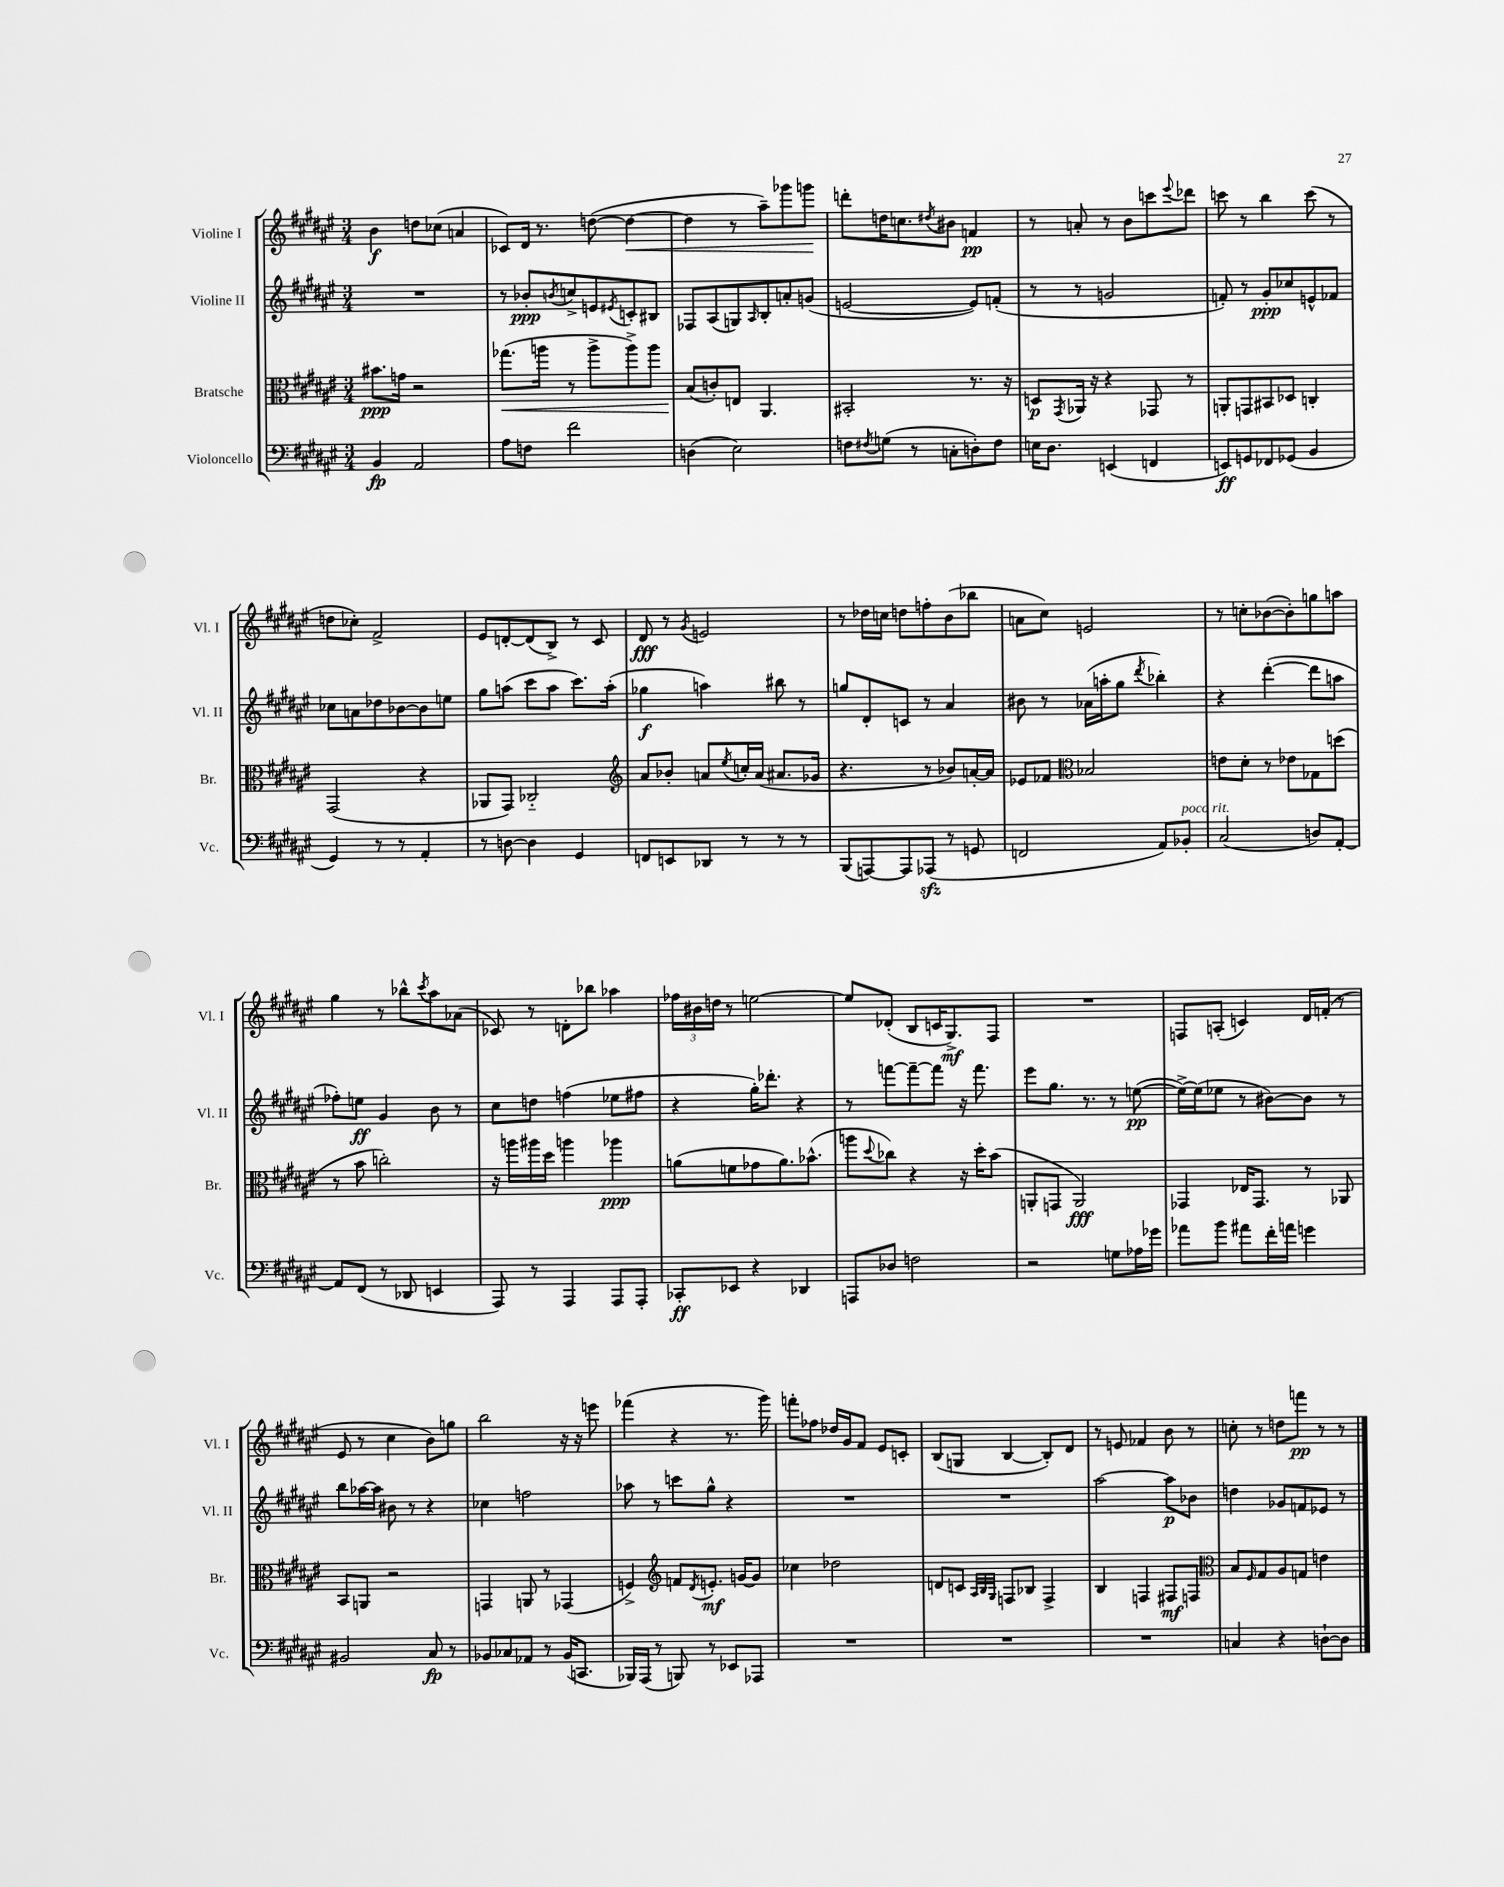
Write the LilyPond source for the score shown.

<<
\new StaffGroup <<
\new Staff = "s0" \with { instrumentName = "Violine I" shortInstrumentName = "Vl. I" } {
    \clef treble \key fis \major \numericTimeSignature \time 3/4
    b'4\f d''8 ces''8( a'4 |
    ces'8) dis'16 r8. d''8~( d''4~\< |
    d''4 r8 ais''8--) ges'''8 g'''8\! |
    d'''8-. d''16 c''8. \acciaccatura { dis''8 } bis'8 f'4\pp |
    r8 a'8-. r8 b'8 c'''8 \appoggiatura { eis'''8 } des'''8 |
    c'''8 r8 b''4 c'''8( r8 |
    d''8 ces''8-.) fis'2-> |
    eis'8 d'8~-. d'8( b8->) r8 cis'8 |
    dis'8\fff r8 \acciaccatura { gis'8 } e'2 |
    r8 des''16 c''16 d''8 f''8-. b'8( bes''8 |
    a'8 cis''8) e'2 |
    r8 c''8-. bes'8~( bes'8-.) g''8 a''8 |
    gis''4 r8 bes''8-^ \acciaccatura { cis'''8 } ais''8 aes'8( |
    ces'8) r8 d'8-. bes''8 aes''4 |
    \tuplet 3/2 { fes''16 bis'16 d''16 } r8 e''2~ |
    e''8 des'8-.( b8 c'16 gis8.->\mf) fis8 |
    R2. |
    f8 a8-.( c'4) dis'16 f'16-.( r8 |
    eis'8 r8 cis''4 b'8) g''8 |
    b''2 r16 r16 e'''8 |
    fes'''4( r4 r8. gis'''16) |
    f'''8-. fes''8 des''16 gis'16 fis'8 eis'8 c'8-. |
    b8( g8 b4~ b8-.) dis'8 |
    r8 e'8 fes'4 b'8 r8 |
    c''8-. r8 d''8 f'''8\pp r8 r8 \bar "|." |
}
\new Staff = "s1" \with { instrumentName = "Violine II" shortInstrumentName = "Vl. II" } {
    \clef treble \key fis \major \numericTimeSignature \time 3/4
    R2. |
    r8 bes'8-.\ppp \acciaccatura { b'8 } c''8-> e'8 \acciaccatura { eis'8 } c'8-. bis8 |
    fes8 ais8( g8) \grace { ais16 } b8-. a'8-. g'8( |
    e'2~ e'8) f'8-.( |
    r8 r8 g'2 |
    f'8-.) r8 gis'8-.\ppp ces''8 e'8-^ fes'8 |
    ces''8 a'8 des''8 bes'8~ bes'8 e''8 |
    gis''8 a''8( cis'''8 a''8 cis'''8.) a''16-.( |
    ges''4\f a''4) bis''8 r8 |
    g''8 dis'8-. c'8 r8 ais'4 |
    bis'8 r8 aes'16( a''16-. gis''8 \acciaccatura { dis'''8 } bes''4-.) |
    r4 dis'''4~-.( dis'''8 a''8 |
    fes''8-.) e''8\ff gis'4 b'8 r8 |
    cis''8 d''8 f''4( ees''8 fis''8 |
    r4 gis''16-.) des'''8.-. r4 |
    r8 f'''8~ f'''8~-- f'''8 r16 f'''8. |
    eis'''8 gis''8. r8. r8 e''8~\pp( |
    e''16~->) e''16( ees''8 r8 bis'8~) bis'8 r8 |
    b''8 aes''16~ aes''16 bis'8 r8 r4 |
    ces''4 f''2 |
    aes''8 r8 c'''8 gis''8-^ r4 |
    R2. |
    R2. |
    ais''2~ ais''8\p bes'8 |
    d''4 ges'8 f'8 ees'8 r8 \bar "|." |
}
\new Staff = "s2" \with { instrumentName = "Bratsche" shortInstrumentName = "Br." } {
    \clef alto \key fis \major \numericTimeSignature \time 3/4
    bis'8.\ppp g'16 r2 |
    ges''8.\<( a''16 r8 a''8-> a''8->) a''8 |
    b8\!( c'8-.) e8 ais,4. |
    bis,2-. r8. r16 |
    d8\p \acciaccatura { gis,8 } aes,16 r16 r4 ges,8 r8 |
    a,8-. g,8 bis,8 des8 c4-. |
    gis,2( r4 |
    aes,8 gis,8) ces2-_ |
    \clef treble ais'8 bes'8-. a'8 \acciaccatura { eis''8 } c''16-. a'16( ais'8. ges'16 |
    r4. r8 bes'8) a'16~-. a'16 |
    ees'8 fes'8 \clef alto bes2 |
    e'8 dis'8-. r8 ees'8 ges8 d''8( |
    r8 b'8 c''2-.) |
    r16 a''16 ais''16 dis''16 a''4 aes''4\ppp |
    a'8( f'8 ges'8 a'8.) bes'8.-^( |
    a''8 \appoggiatura { dis''8 } ces''8) r4 r16 dis''16-. b'8( |
    a,8-. g,8 a,2\fff) |
    ges,4 ees16 ges,8. r8 aes,8 |
    b,8 a,8 r2 |
    g,4 a,8 r8 ges,4( |
    f4->) \clef treble f'8 \acciaccatura { dis'8 } e'8.-.\mf g'16~ g'8 |
    ces''4 des''2 |
    d'8 c'8 \grace { ais32 b32 gis32 } f8 bes8 f4-> |
    b4 f4 fis8\mf f8 |
    \clef alto b8 \grace { fis16 } gis8 ais8 g8 e'4 \bar "|." |
}
\new Staff = "s3" \with { instrumentName = "Violoncello" shortInstrumentName = "Vc." } {
    \clef bass \key fis \major \numericTimeSignature \time 3/4
    b,4\fp ais,2 |
    ais8 f8 fis'2 |
    d4( eis2) |
    f8 \acciaccatura { fis8 } g8( r8 c8-. d8-.) fis8 |
    e16 dis8. e,4( f,4 |
    e,8\ff) g,8 fes,8 ges,8( b,4 |
    gis,4) r8 r8 ais,4-. |
    r8 d8~ d4 gis,4 |
    f,8 e,8 des,8 r8 r8 r8 |
    b,,8( a,,8~) a,,8 aes,,8\sfz( r8 g,8 |
    f,2 ais,8) bes,8-.^\markup { \italic "poco rit." } |
    cis2( d8) ais,8~-. |
    ais,8 fis,8( r8 des,8 e,4 |
    ais,,8) r8 ais,,4 ais,,8 ais,,8-. |
    ces,8-.\ff ees,8 r4 des,4 |
    a,,8 des8 f2 |
    r2 g8 aes16 ges'16 |
    aes'8 b'8 ais'8 fis'16-. a'16 g'4 |
    bis,2 cis8\fp r8 |
    bes,8 ces8 aes,8 r8 bes,16( c,8. |
    bes,,16) ais,,16( r8 b,,8) r8 ees,8 aes,,8 |
    R2. |
    R2. |
    R2. |
    c4 r4 d8~-! d8 \bar "|." |
}
>>
>>
\layout { \context { \Score \remove "Bar_number_engraver" } }
